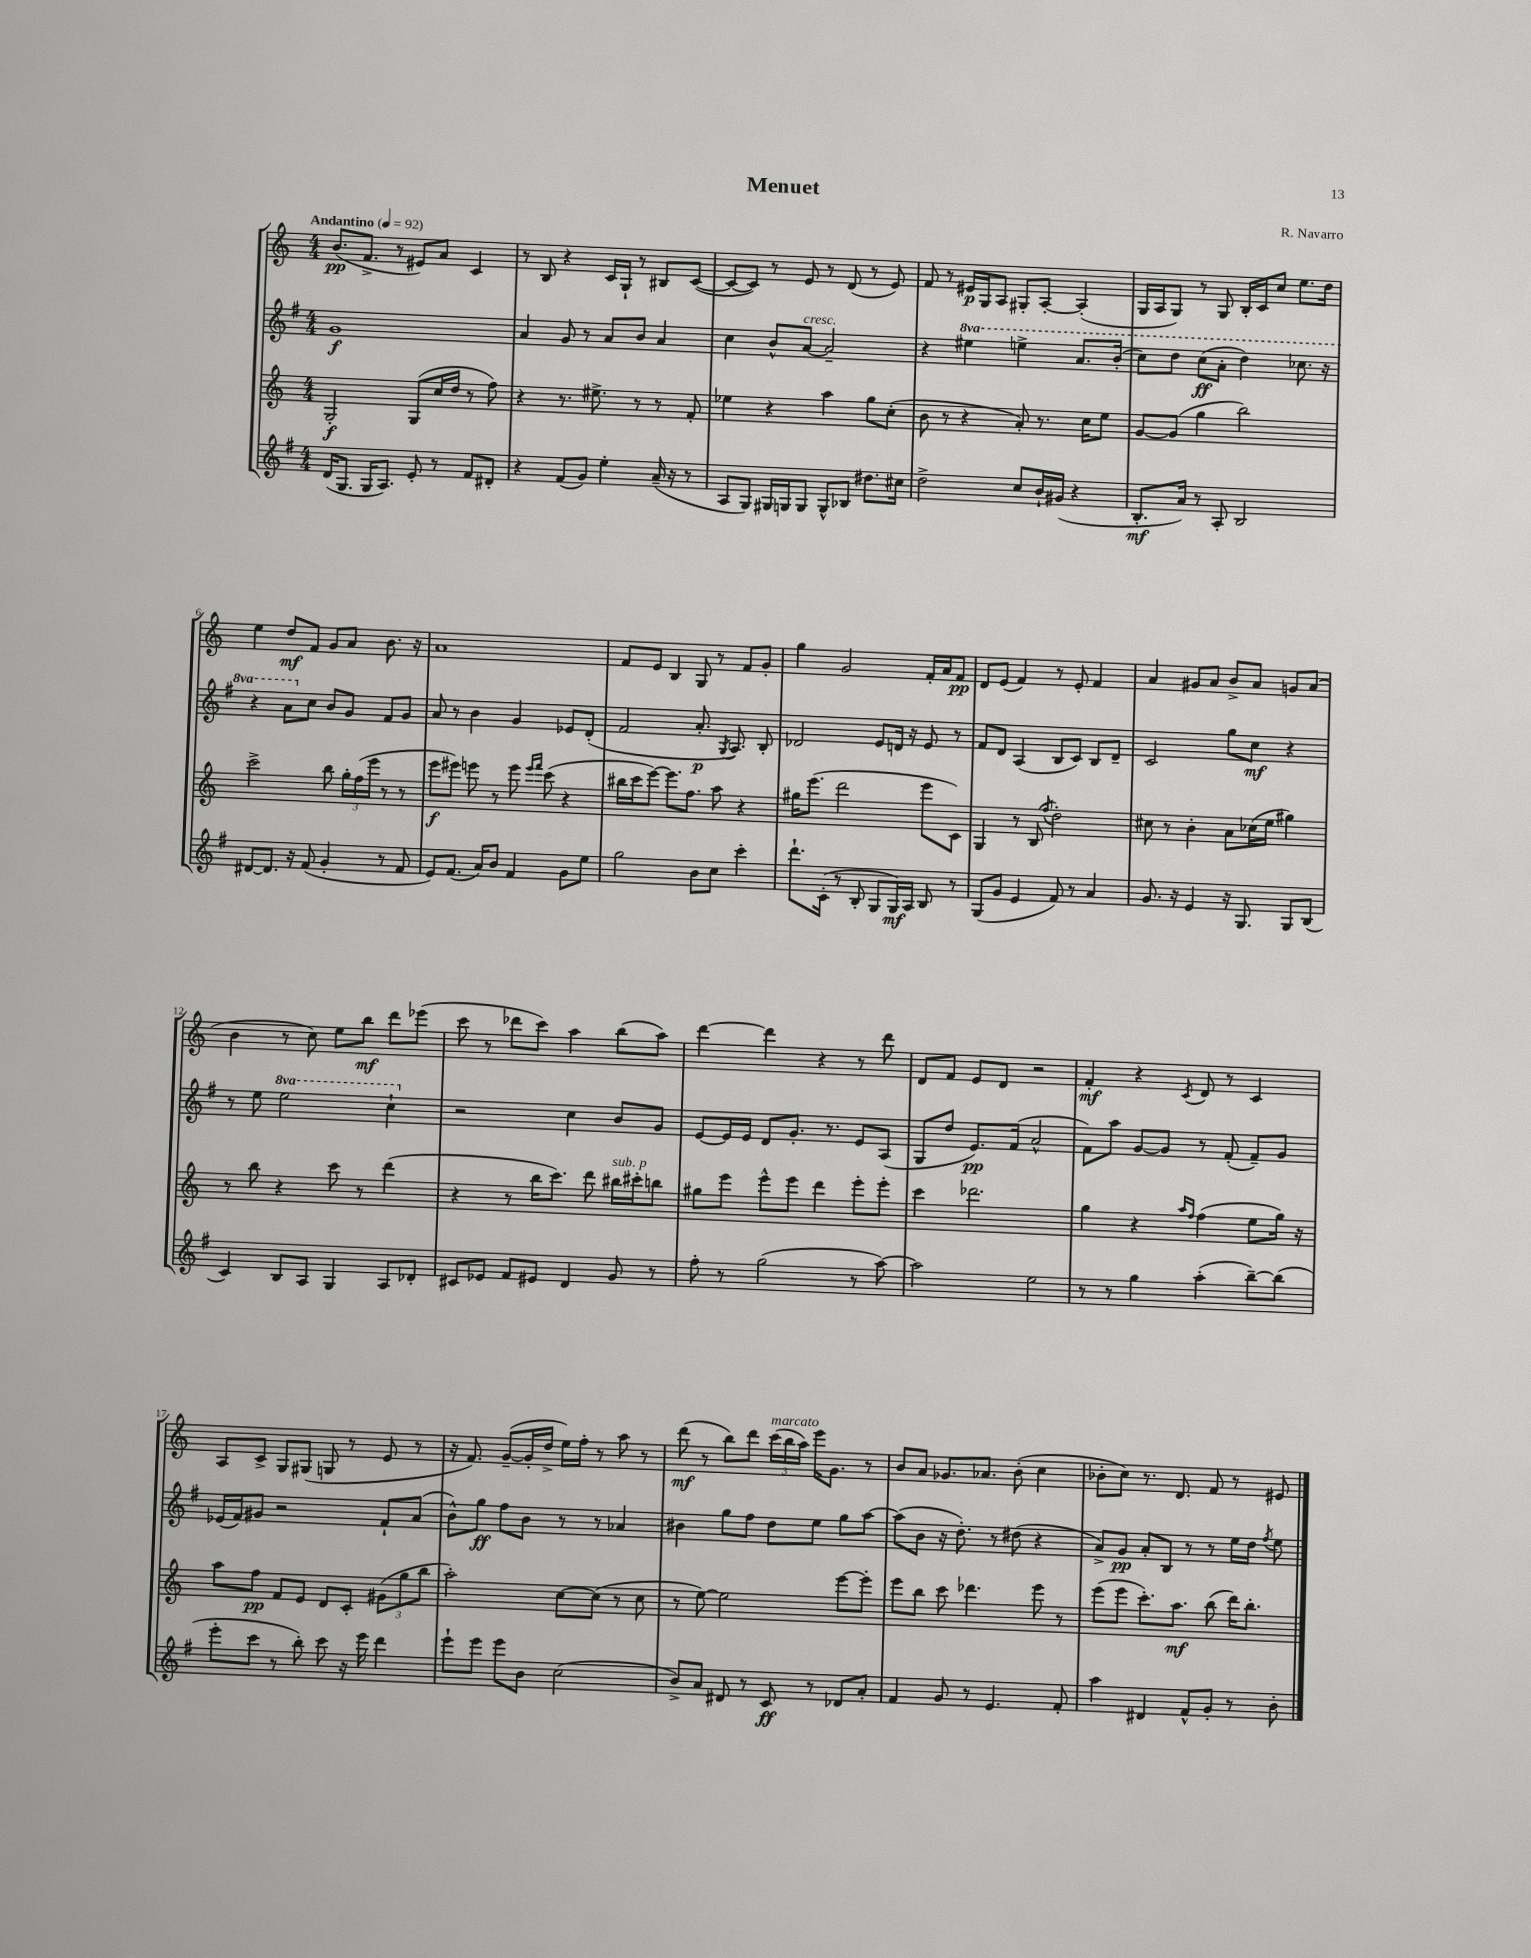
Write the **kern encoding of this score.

**kern	**kern	**kern	**kern
*staff4	*staff3	*staff2	*staff1
*clefG2	*clefG2	*clefG2	*clefG2
*k[f#]	*k[]	*k[f#]	*k[]
*M4/4	*M4/4	*M4/4	*M4/4
*MM92	*MM92	*MM92	*MM92
(16d/LK	2G'/	1g	(8.b/L
8.G/J	.	.	.
.	.	.	8.f^/J
16G/LK	.	.	.
8.A/J)	.	.	.
.	.	.	8r
8e'/	(8G/L	.	8e#/L)
8r	16cc/L	.	8a/J
.	16dd/JJ	.	.
8f#/L	8r	.	4c/
8d#'/J	8ff\)	.	.
=	=	=	=
4r	4r	4a/	8r
.	.	.	8B/
(8f#/L	8.r	8g/	4r
8g/J)	.	8r	.
.	8.ee#^\	.	.
4ee'\	.	8a/L	16c/LL
.	.	.	16G`/JJ
.	8r	8b/J	8r
(16a~/	8r	4a/	8B#/L
16r	.	.	.
8r	8f'/	.	([8c/J
=	=	=	=
8A/L	4ee-\	4cc\	8c/_L
8G/J)	.	.	8c/]J)
16G#/LL	4r	8b^^/L	8r
16G/J	.	.	.
8G/J	.	[8a/J	8e/
8G^^/L	4aa\	2a~/]	8r
8B-/J	.	.	(8d/
8.dd#\L	8gg\L	.	8r
.	(8cc'\J	.	8e/)
16cc#\Jk	.	.	.
=	=	=	=
2dd^\	8b\	4r	8f/
.	8r	.	8r
.	4r	4eee#\	16e#/LL
.	.	.	16G/J
.	.	.	8A/J
8cc/L	8a'/)	4eee^\	8G#'/L
16b`/L	8.r	.	[8A'/J
(16g#/JJ	.	.	.
4r	.	8.aa/L	(4A'/]
.	16cc\LK	.	.
.	8ee\J	.	.
.	.	(16bb'/Jk	.
=	=	=	=
8.B'/L	[8g/L	8ccc\L)	16G/LL
.	.	.	16A/J
.	(8g/]J	8ddd\J	8G/J)
16a/Jk)	.	.	.
8r	4gg\	(8ccc\L	8r
8A'/	.	8aa'\J	8G/
2B/	2bb\)	4ddd\)	16B'/LL
.	.	.	16c/J
.	.	.	8cc/J
.	.	8.ccc-\	8.ee\L
.	.	16r	16dd\Jk
=	=	=	=
[8d#/L	2ccc^\	4r	4ee\
8.d#/]J	.	.	.
.	.	8aa\L	8dd/L
16r	.	.	.
(8f#/	.	8cc\J	8f/J
4g'/	8bb\	8b/L	8g/L
.	24gg'\LL	8g/J	8a/J
.	(24ff\	.	.
.	24eee\JJ	.	.
8r	8r	8f#/L	8.b\
8f#/	8r	8g/J	.
.	.	.	16r
=	=	=	=
8e/L)	8eee\L	8a/	1a
(8.f#/J	8eee#\J)	8r	.
.	8eee\	4b\	.
16a/LK)	.	.	.
8b/J	8r	.	.
4f#/	8eee\	4g/	.
.	16qqeee/LL	.	.
.	16qqfff/JJ	.	.
.	(8ccc\	.	.
8g\L	4r	8e-/L	.
8ee\J	.	(8d'/J	.
=	=	=	=
2gg\	16bb#\LL	2f#/	8f/L
.	16ccc\J	.	.
.	[8eee\J)	.	8e/J
.	8.eee\]L	.	4B/
.	8.ff\J	.	.
8b\L	.	8.a'/	8G/
8cc\J	8aa\	.	8r
.	.	8qG/	.
.	.	8.A/)	.
4ccc'\	4r	.	8f/L
.	.	8B'/	8g'/J
=	=	=	=
8.ddd`\L	16gg#\LK	2d-/	4gg\
.	(8.eee\J	.	.
(16c'\Jk	.	.	.
8r	2ddd\	.	2g/
8B'/	.	.	.
8G/L	.	8e/L	.
16G/L)	.	16d/Jk	.
16A/JJ	.	16r	.
8B/	8eee\L	8e/	16f'/LL
.	.	.	16a/J
8r	8c\J)	8r	8f/J
=	=	=	=
(8G/L	4G/	8f#/L	8d/L
8g/J	.	8d/J	(8e/J
4e/	8r	(4A/	4f/)
.	(8B/	.	.
.	8qff/	.	.
8f#/)	2dd'\)	8B/L	8r
8r	.	8c/J)	8e'/
4a/	.	8B/L	4f/
.	.	8d~/J	.
=	=	=	=
8.g/	8cc#\	2c/	4a/
.	8r	.	.
16r	.	.	.
4e/	4b'\	.	8g#/L
.	.	.	8a/J
16r	8a\L	8gg\L	8b^/L
8.G/	.	.	.
.	(16cc-\L	8cc\J	8a/J
.	16ee\JJ	.	.
8G/L	4gg#\)	4r	8g/L
(8B/J	.	.	(8a/J
=	=	=	=
4c/)	8r	8r	4b\
.	8bb\	8ee\	.
8B/L	4r	2eee\	8r
8A/J	.	.	8cc\)
4G/	8ccc\	.	8ee\L
.	8r	.	8bb\J
8A/L	(4ddd\	4ccc`\	8ddd\L
8d-'/J	.	.	(8eee-\J
=	=	=	=
8c#/L	4r	2r	8ccc\
8e-/J	.	.	8r
8f#/L	8r	.	8ddd-\L
8e#/J	16bb\LK	.	8ccc\J)
.	8.ccc\J)	.	.
4d/	.	4cc\	4aa\
.	8ddd\	.	.
8g/	16bb#\LL	8b/L	(8bb\L
.	16ccc#'\J	.	.
8r	8bb\J	8g/J	8aa\J)
=	=	=	=
8ff#'\	8gg#\L	[8e/L	[4ddd\
8r	8eee\J	16e/]L	.
.	.	16e/JJ	.
(2gg\	8eee^^\L	8d/L	4ddd\]
.	8eee\J	8.g'/J	.
.	4ddd\	.	4r
.	.	8.r	.
8r	8eee'\L	8e/L	8r
[8aa\)	8eee'\J	(8A/J	8ddd\
=	=	=	=
2aa\]	4ccc\	8G/L	8d/L
.	.	8dd/J	8f/J
.	2.ddd-\	8.e/L)	8e/L
.	.	.	8d/J
.	.	(16f#/Jk	.
2ee\	.	2a^^/	2r
=	=	=	=
8r	4gg\	8f#\L)	4f'/
8r	.	8aa\J	.
4gg\	4r	[8g/L	4r
.	.	8g/]J	.
.	16qqaa/LL	.	.
.	16qqff/JJ	.	8qc/
(4aa'\	(4ff\	8r	8d/
.	.	(8f#'/	8r
[8bb~\L)	8ee\L	8f#~/L)	4c/
(8bb\]J	16gg\Jk)	8g/J	.
.	16r	.	.
=	=	=	=
8eee'\L	8aa\L	(16e-/LL	8A/L
.	.	16f#/J)	.
8ccc\J	8ff\J	8g#/J	8c^/J
8r	8f/L	2r	8G/L
8bb'\)	8e/J	.	(8G#/J
8ccc\	8d/L	.	8G/
16r	8c'/J	.	8r
16eee\	.	.	.
4ddd\	(12g#\L	8f#`/L	8e/
.	12gg\	.	.
.	.	(8a/J	8r
.	12bb\J	.	.
=	=	=	=
8eee`\L	2aa'\)	8b^^\L)	16r
.	.	.	8.f/)
8eee\J	.	8gg\J	.
8eee\L	.	8ff#\L	([8g~/L
8b\J	.	8b\J	16g'/]L
.	.	.	16dd^/JJ
(2cc\	[8cc\L	8r	16ee\LL)
.	.	.	16ff'\JJ
.	(8cc\]J	8r	8r
.	8r	4a-/	8aa\
.	8cc\	.	8r
=	=	=	=
8b^/L)	8r	4b#\	(8ddd\
8a/J	[8ee\)	.	8r
8d#/	2ee\]	8gg\L	8bb\L)
8r	.	8ff#\J	8ddd\J
8c/	.	8dd\L	(24ccc\LL
.	.	.	24bb\
.	.	.	24aa\JJ)
8r	.	8ee\J	16eee\LK
.	.	.	8.g\J
8d-/L	[8eee\L	8gg\L	.
8a'/J	8eee'\]J	[8aa\J	8r
=	=	=	=
4f#/	8eee\L	(8aa\]L	8b/L
.	8bb\J	8b\J	8a/J
8g/	8ccc\	16r	8.g-/L
.	.	8.dd'\)	.
8r	4.ddd-\	.	.
.	.	.	8.a-/J
4.e/	.	8r	.
.	.	(8dd#\	(8b'\
.	8eee\	4r	4cc\
8f#'/	8r	.	.
=	=	=	=
4aa\	(8eee\L	8a^/L)	8b-'\L
.	8eee\J	8g/J	8cc\J)
4d#/	8.ccc'\L)	8a'/L	8.r
.	.	8B/J	.
.	8.aa\J	.	8.d/
8f#^^/L	.	8r	.
8g'/J	(8bb\	8r	8f/
8r	16ddd\LK)	16ee\LL	8r
.	8.bb'\J	16dd\JJ	.
.	.	8qff#/	.
8b'\	.	8ee\	8e#/
==	==	==	==
*-	*-	*-	*-
